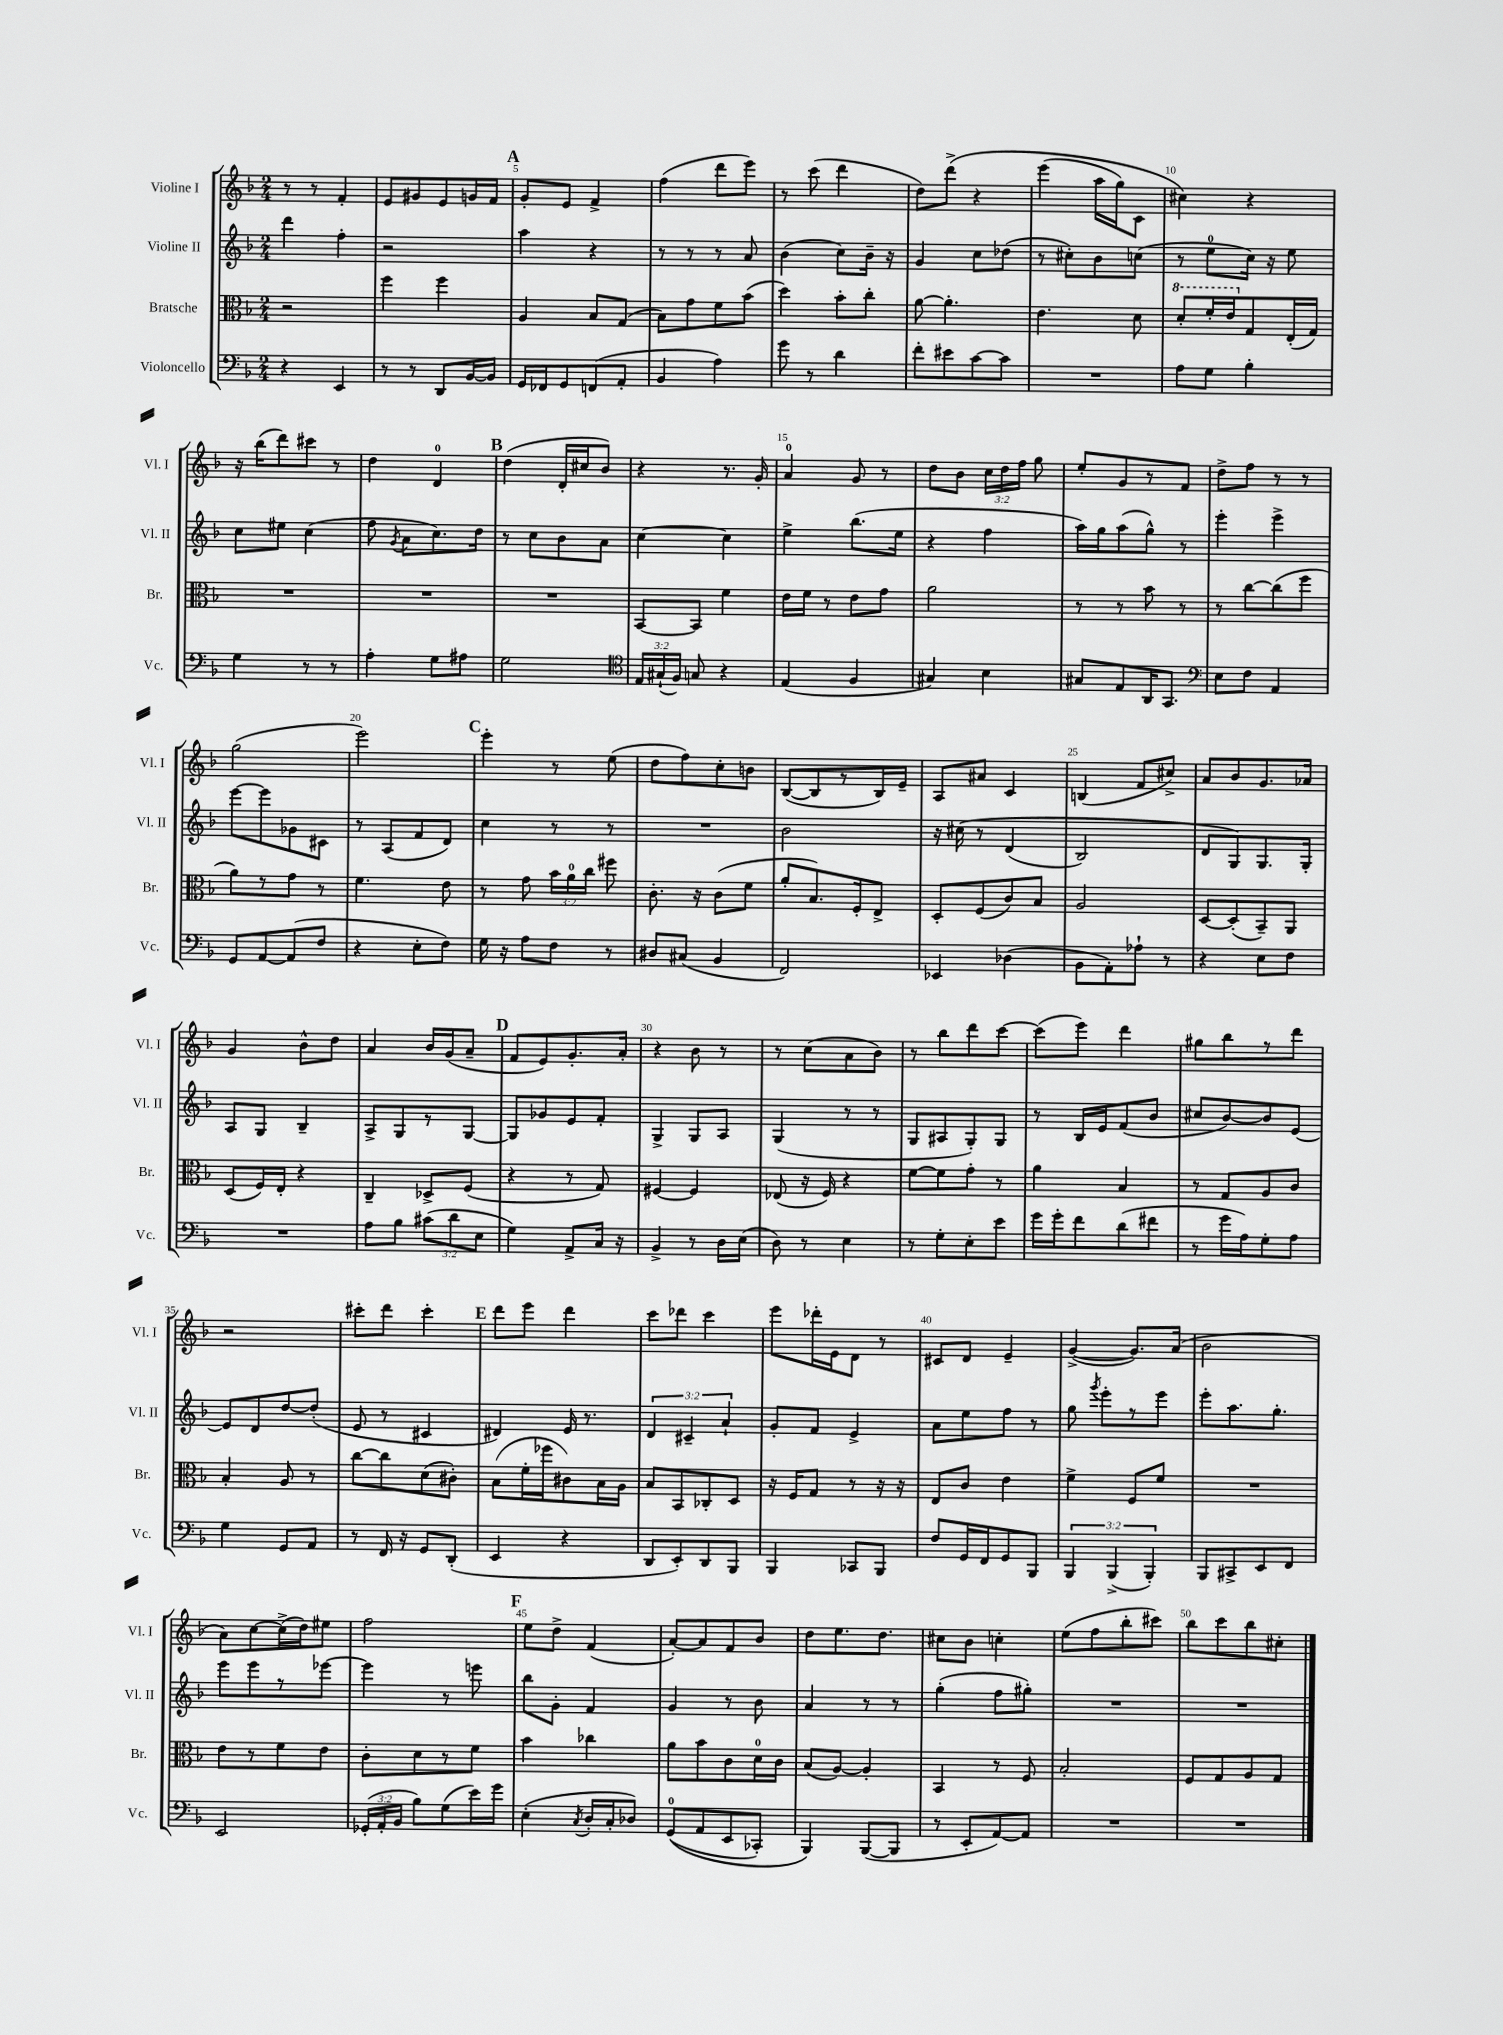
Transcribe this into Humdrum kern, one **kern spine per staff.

**kern	**kern	**kern	**kern
*part4	*part3	*part2	*part1
*staff4	*staff3	*staff2	*staff1
*I"Violoncello	*I"Bratsche	*I"Violine II	*I"Violine I
*I'Vc.	*I'Br.	*I'Vl. II	*I'Vl. I
*clefF4	*clefC3	*clefG2	*clefG2
*k[b-]	*k[b-]	*k[b-]	*k[b-]
*M2/4	*M2/4	*M2/4	*M2/4
=3	=3	=3	=3
4r	2r	4ddd\	8r
.	.	.	8r
4EE/	.	4ff'\	4f'/
=4	=4	=4	=4
8r	4ff\	2r	8e/L
8r	.	.	8g#X/
8DD/L	4ff\	.	8e/
[16BB-/L	.	.	16gn/L
16BB-/JJ]	.	.	16f/JJ
!!LO:REH:place=s1:t=A
=5	=5	=5	=5
16GG/LL	4A/	4aa\	8g'/L
16FF-X/J	.	.	.
8GG/	.	.	8e/J
(8FFn/	8B-/L	4r	4f^/
8AA'/J	(8G/J	.	.
=6	=6	=6	=6
4BB-/	8B-\L)	8r	(4ff\
.	8g\	8r	.
4A\)	8f\	8r	8ddd\L
.	(8b-\J	8a/	8eee\J)
=7	=7	=7	=7
8g\	4dd\)	(4b-\	8r
8r	.	.	(8ccc\
4d\	8b-'\L	8cc\L)	4ddd\
.	8cc'\J	16b-~\Jk	.
.	.	16r	.
=8	=8	=8	=8
8f'\L	[8a\	4g/	8dd\L)
8e#X\	4.a'\]	.	(8ddd^\J
[8c\	.	8cc\L	4r
8c\J]	.	(8dd-X\J	.
=9	=9	=9	=9
2r	4.e\	8r	(4eee\
.	.	8cc#X'\L)	.
.	.	8b-\	16aa\LL
.	.	.	16gg\J)
.	8d\	(8ccn\J	8c\J
=10	=10	=10	=10
*	*8va	*	*
8A\L	8dd'/L	8r	4cc#X\)
8G\J	16ff'/L	8ee\L	.
.	16ee/J	.	.
*	*X8va	*	*
4B-'\	8G/	16cc\Jk)	4r
.	.	16r	.
.	(16E'/L	8ee\	.
.	16G/JJ)	.	.
!!LO:LB:g=z
=11	=11	=11	=11
4G\	2r	8cc\L	16r
.	.	.	(16bb-\KL
.	.	8ee#X\J	8ddd\)
8r	.	(4cc\	8ccc#X\J
8r	.	.	8r
=12	=12	=12	=12
4A'\	2r	8ff\	4dd\
.	.	8qg/	.
.	.	8a\L	.
8G\L	.	8.cc\)	4d/
8A#X\J	.	.	.
.	.	16dd\Jk	.
!!LO:REH:place=s1:t=B
=13	=13	=13	=13
2G\	2r	8r	(4dd\
.	.	8cc\L	.
.	.	8b-\	16d'/LL
.	.	.	16cc#X/J
.	.	8a\J	8b-/J)
=14	=14	=14	=14
*clefC4	*	*	*
24E/LL	[8BB-/L	[4cc\	4r
(24G#X`/	.	.	.
24F/JJ)	.	.	.
8Gn/	8BB-/J]	.	.
4r	4f\	4cc\]	8.r
.	.	.	16g'/
=15	=15	=15	=15
(4E/	16e\LL	4ee^\	4a/
.	16f\JJ	.	.
.	8r	.	.
4F/	8e\L	(8.bb-\L	8g/
.	8g\J	.	8r
.	.	16ee\Jk	.
=16	=16	=16	=16
4G#X/)	2a\	4r	8dd\L
.	.	.	8b-\J
4B-\	.	4ff\	24cc\LL
.	.	.	24dd\
.	.	.	24ff\JJ
.	.	.	8gg\
=17	=17	=17	=17
8G#X/L	8r	16aa\LL)	8ee'/L
.	.	16gg\J	.
8E/	8r	(8aa\	8g/
16AA/K	8b-\	8gg^^\J)	8r
8.GG/J	.	.	.
.	8r	8r	8f/J
=18	=18	=18	=18
*clefF4	*	*	*
8E\L	8r	4eee'\	8dd^\L
8F\J	[8cc\L	.	8ff\J
4AA/	(8cc\]	4eee^\	8r
.	8ff\J	.	8r
!!LO:LB:g=z
=19	=19	=19	=19
8GG/L	8a\L)	[8eee\L	(2gg\
[8AA/	8r	8eee\]	.
(8AA/]	8g\J	8g-X\	.
8F/J	8r	8c#X\J	.
=20	=20	=20	=20
4r	4.f\	8r	2eee\)
.	.	(8A/L	.
8E'\L	.	8f/	.
8F\J)	8e\	8d/J)	.
!!LO:REH:place=s1:t=C
=21	=21	=21	=21
16G\	8r	4cc\	4eee'\
16r	.	.	.
8A\L	8g\	.	.
8F\J	24b-\LL	8r	8r
.	24a\	.	.
.	24cc\JJ	.	.
8r	8ff#X\	8r	(8ee\
=22	=22	=22	=22
8D#X/L	8.c'\	2r	8dd\L
(8C#X/J	.	.	8ff\)
.	16r	.	.
4BB-/	(8c\L	.	8cc'\
.	8f\J	.	8bn\J
=23	=23	=23	=23
2FF/)	8a'/L	2b-\	([8B-/L
.	8.B-/)	.	8B-/]
.	.	.	8r
.	16F'/k	.	.
.	8E^/J	.	16B-/L)
.	.	.	16e~/JJ
=24	=24	=24	=24
4EE-X/	8D'/L	16r	8A/L
.	.	(16cc#X\	.
.	(8F/	8r	8a#X/J
(4D-X\	8c/)	(4d/	4c/
.	8B-/J	.	.
=25	=25	=25	=25
8BB-\L	2A/	2B-/)	(4Bn/
8AA'\)	.	.	.
8A-X`\J	.	.	8f/L
8r	.	.	8cc#X^/J)
=26	=26	=26	=26
4r	[8D/L	8d/L	8a/L
.	(8D'/]	8G/)	8b-/
8E\L	8BB-~/)	8.G/	8.g/
8F\J	8AA/J	.	.
.	.	16G'/Jk	16a-X/Jk
!!LO:LB:g=z
=27	=27	=27	=27
2r	(8D/L	8A/L	4g/
.	16F/L)	8G/J	.
.	16E'/JJ	.	.
.	4r	4B-~/	8b-^^\L
.	.	.	8dd\J
=28	=28	=28	=28
8A\L	4C~/	8A^/L	4a/
8B-\J	.	8G/	.
(12c#X\L	8D-X^/L	8r	16b-/LL
.	.	.	(16g/J
12d\	.	.	.
.	(8F/J	[8G/J	8a~/J
12E\J	.	.	.
!!LO:REH:place=s1:t=D
=29	=29	=29	=29
4G\)	4r	8G/L]	8f/L
.	.	8g-X/	8e/)
8AA^/L	8r	8e/	8.g'/
16C/Jk	8G/)	8f'/J	.
16r	.	.	16a'/Jk
=30	=30	=30	=30
4BB-^/	[4F#X/	4G^/	4r
8r	4F#/]	8G/L	8b-\
16D\LL	.	8A/J	8r
(16E\JJ	.	.	.
=31	=31	=31	=31
8D\)	(8E-X/	(4G/	8r
8r	16r	.	(8cc\L
.	16F/)	.	.
4E\	4r	8r	8a\
.	.	8r	8b-\J)
=32	=32	=32	=32
8r	[8f\L	8G/L	8r
8G'\L	8f\]	8A#X/	8bb-\L
8E'\	8g'\J	8G'/)	8ddd\
8e\J	8r	8G/J	[8ccc\J
=33	=33	=33	=33
16g\LL	4a\	8r	(8ccc\L]
16g'\J	.	.	.
8f\	.	16B-/LL	8eee\J)
.	.	16e/J	.
(8d\	4B-/	(8f/	4ddd\
8f#X\J	.	8b-/J	.
=34	=34	=34	=34
8r	8r	8cc#X/L	8gg#X\L
16g\LL	8G/L	[8b-/)	8bb-\
16A\J)	.	.	.
8G'\	8A/	8b-/]	8r
8A\J	8c/J	[8e/J	8ddd\J
!!LO:LB:g=z
=35	=35	=35	=35
4G\	4B-'/	8e/L]	2r
.	.	8d/	.
8GG/L	8A/	[8dd/	.
8AA/J	8r	(8dd'/J]	.
=36	=36	=36	=36
8r	[8cc\L	8e/	8ccc#X'\L
16FF/	8cc\]	8r	8ddd\J
16r	.	.	.
8GG/L	(8d\	4c#X/	4ccc#'\
(8DD'/J	8c#X'\J)	.	.
!!LO:REH:place=s1:t=E
=37	=37	=37	=37
4EE/	(8B-\L	4d#X/)	8ddd\L
.	16f'\L	.	8eee\J
.	16ff-X\J	.	.
4r	8c#X\)	16e/	4ddd\
.	.	8.r	.
.	16B-\L	.	.
.	16A\JJ	.	.
=38	=38	=38	=38
8DD/L	8B-/L	6d/	8ccc\L
8EE'/)	8BB-/	.	8ddd-X\J
.	.	6c#X~/	.
8DD/	8C-X'/	.	4ccc\
.	.	6a`/	.
8BBB-/J	8D/J	.	.
=39	=39	=39	=39
4BBB-/	16r	8g'/L	8eee\L
.	16F/KL	.	.
.	8G/J	8f/J	16ddd-X'\L
.	.	.	16e\J
8CC-X/L	8r	4e^/	8d\J
8BBB-/J	16r	.	8r
.	16r	.	.
=40	=40	=40	=40
8F/L	8E/L	8a\L	8c#X/L
16GG/L	8c/J	8ee\	8d/J
16FF/J	.	.	.
8GG/	4e\	8ff\J	4e~/
8BBB-/J	.	8r	.
=41	=41	=41	=41
6BBB-/	4f^\	8gg\	([4g^/
.	.	8qggg/	.
.	.	8eee'\L	.
(6BBB-^/	.	.	.
.	8F/L	8r	8.g/L])
6BBB-'/)	.	.	.
.	8f/J	8eee\J	.
.	.	.	(16a/Jk
=42	=42	=42	=42
8BBB-/L	2r	8eee'\L	2b-\
8CC#X^/	.	8.aa\	.
8EE/	.	.	.
.	.	8.gg'\J	.
8FF/J	.	.	.
!!LO:LB:g=z
=43	=43	=43	=43
2EE/	8e\L	8eee\L	8a\L)
.	8r	8eee\	[8cc\
.	8f\	8r	(16cc^\L]
.	.	.	16dd\J)
.	8e\J	[8eee-X\J	8ee#X\J
=44	=44	=44	=44
(24GG-X'/LL	8c'\L	4eee-\]	2ff\
24AA'/	.	.	.
24BB-/JJ	.	.	.
8B-\L)	8d\	.	.
(8G\	8r	8r	.
16e\L)	8f\J	8eeen\	.
16g\JJ	.	.	.
!!LO:REH:place=s1:t=F
=45	=45	=45	=45
(4E'\	4b-\	8bb-\L	8ee\L
.	.	8g'\J	8dd^\J
8qC/	.	.	.
16D'/LL	4cc-X\	4f/	(4f/
16C'/J	.	.	.
8D-X/J)	.	.	.
=46	=46	=46	=46
((8GG/L	8a\L	4g/	[8a'/L)
8AA/	8b-\	.	8a/]
8EE/	8c\	8r	8f/
8CC-X'/J)	16d\L	8b-\	8b-/J
.	16c\JJ	.	.
=47	=47	=47	=47
4BBB-/)	(8B-/L	4a/	8dd\L
.	[8A/J)	.	8.ee\
([8BBB-/L	4A'/]	8r	.
.	.	.	8.dd\J
8BBB-/J]	.	8r	.
=48	=48	=48	=48
8r	4BB-/	(4gg'\	8cc#X\L
8EE'/L	.	.	8b-\J
[8AA/)	8r	8ff\L	4ccn'\
8AA/J]	8F/	8gg#X'\J)	.
=49	=49	=49	=49
2r	2B-'/	2r	(8ee\L
.	.	.	8ff\
.	.	.	8bb-'\
.	.	.	8ccc#X\J)
=50	=50	=50	=50
2r	8F/L	2r	8bb-\L
.	8G/	.	8ccc\
.	8A/	.	8bb-\
.	8G/J	.	8cc#X'\J
==	==	==	==
*-	*-	*-	*-
